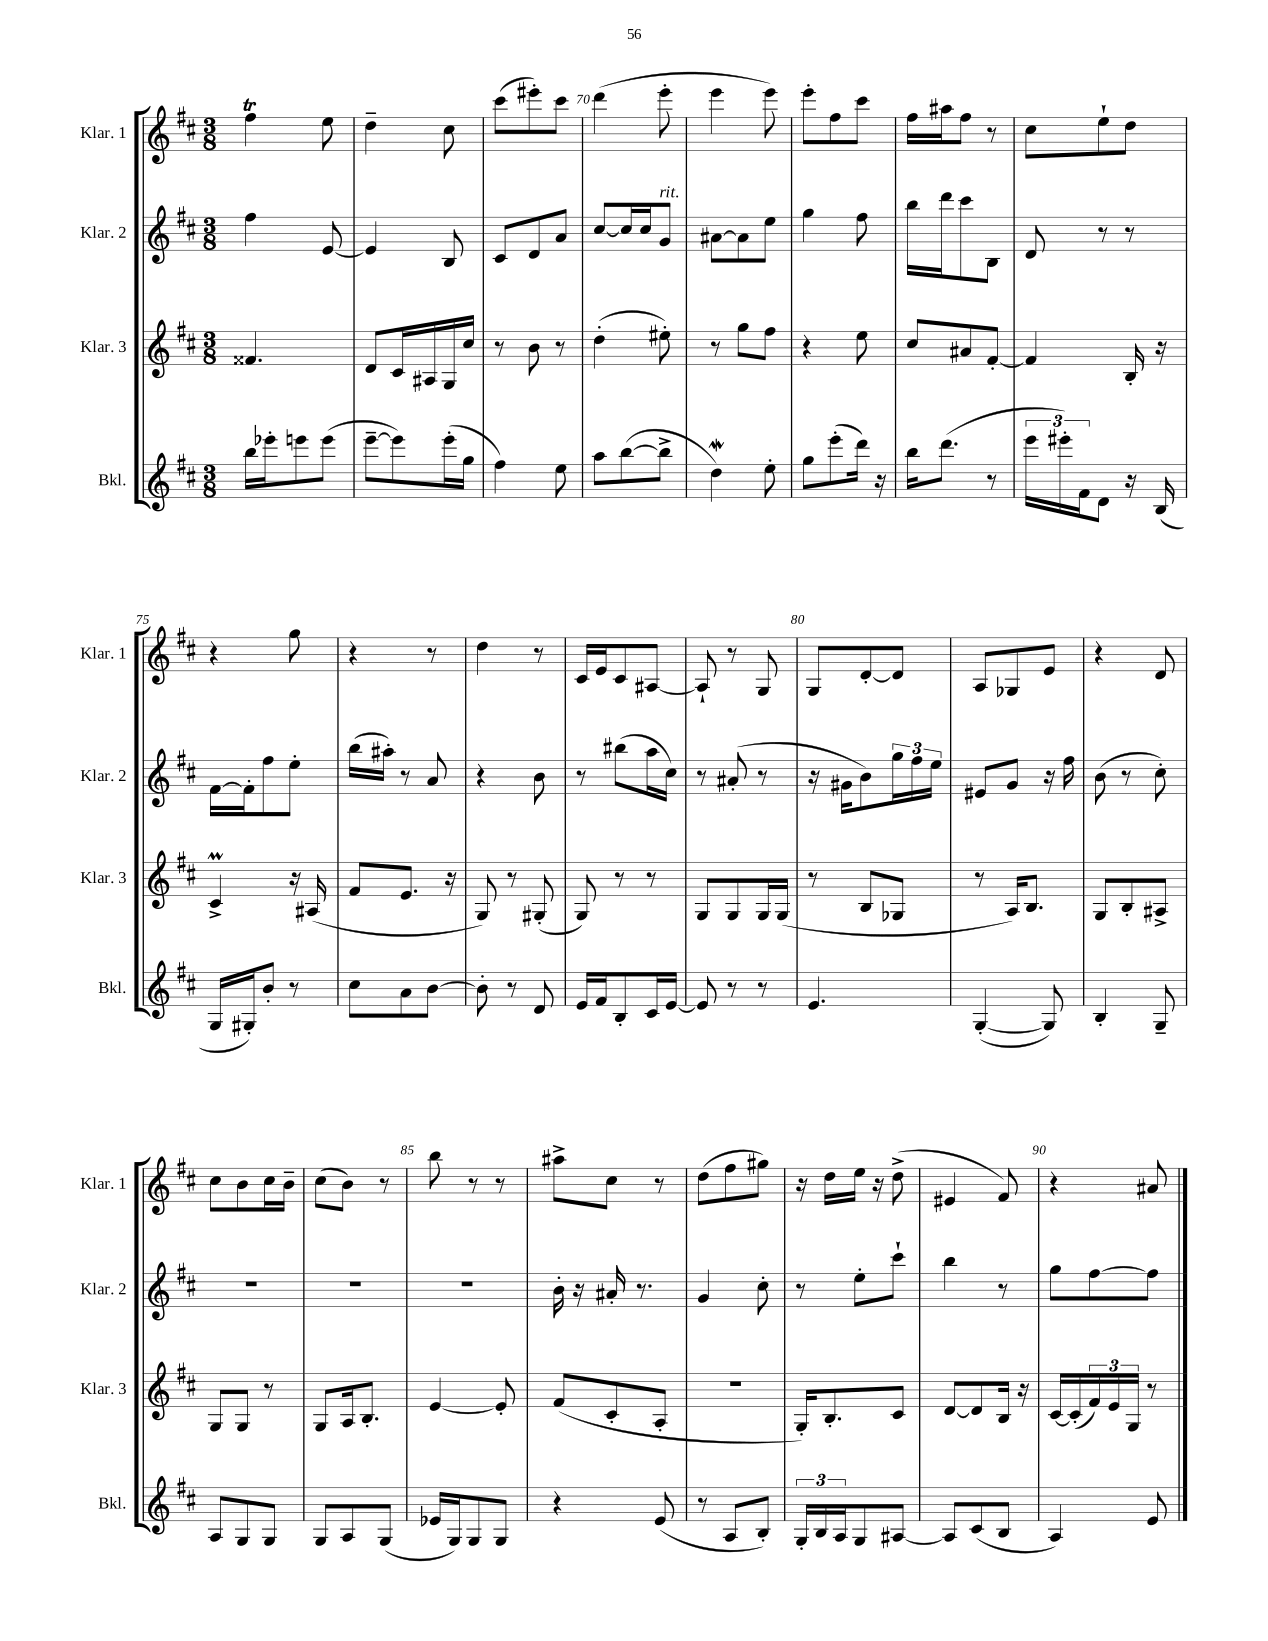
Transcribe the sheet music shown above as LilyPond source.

<<
\new StaffGroup <<
\new Staff = "s0" \with { instrumentName = "Klar. 1" shortInstrumentName = "Klar. 1" } {
    \clef treble \key d \major \numericTimeSignature \time 3/8
    fis''4\trill e''8 |
    d''4-- cis''8 |
    cis'''8( eis'''8-.) cis'''8 |
    d'''4( e'''8-. |
    e'''4 e'''8) |
    e'''8-. fis''8 cis'''8 |
    fis''16 ais''16 fis''8 r8 |
    cis''8 e''8-! d''8 |
    r4 g''8 |
    r4 r8 |
    d''4 r8 |
    cis'16 e'16 cis'8 ais8~ |
    ais8-! r8 g8 |
    g8 d'8~-. d'8 |
    a8 ges8 e'8 |
    r4 d'8 |
    cis''8 b'8 cis''16 b'16-- |
    cis''8( b'8) r8 |
    b''8 r8 r8 |
    ais''8-> cis''8 r8 |
    d''8( fis''8 gis''8) |
    r16 d''16 e''16 r16 d''8->( |
    eis'4 fis'8) |
    r4 ais'8 \bar "|." |
}
\new Staff = "s1" \with { instrumentName = "Klar. 2" shortInstrumentName = "Klar. 2" } {
    \clef treble \key d \major \numericTimeSignature \time 3/8
    fis''4 e'8~ |
    e'4 b8 |
    cis'8 d'8 a'8 |
    cis''8~ cis''16 cis''16 g'8^\markup { \italic "rit." } |
    ais'8~ ais'8 e''8 |
    g''4 fis''8 |
    b''16 d'''16 cis'''8 b8 |
    d'8 r8 r8 |
    fis'16~ fis'16-. fis''8 e''8-. |
    b''16( ais''16-.) r8 a'8 |
    r4 b'8 |
    r8 bis''8( a''16 cis''16) |
    r8 ais'8-.( r8 |
    r16 gis'16 b'8) \tuplet 3/2 { g''16 fis''16 e''16 } |
    eis'8 g'8 r16 fis''16 |
    b'8( r8 cis''8-.) |
    R4. |
    R4. |
    R4. |
    b'16-. r16 ais'16-. r8. |
    g'4 cis''8-. |
    r8 e''8-. cis'''8-! |
    b''4 r8 |
    g''8 fis''8~ fis''8 \bar "|." |
}
\new Staff = "s2" \with { instrumentName = "Klar. 3" shortInstrumentName = "Klar. 3" } {
    \clef treble \key d \major \numericTimeSignature \time 3/8
    fisis'4. |
    d'8 cis'16 ais16 g16 cis''16 |
    r8 b'8 r8 |
    d''4-.( eis''8-.) |
    r8 g''8 fis''8 |
    r4 e''8 |
    cis''8 ais'8 fis'8~-. |
    fis'4 b16-. r16 |
    cis'4->\prall r16 ais16( |
    fis'8 e'8. r16 |
    g8) r8 gis8-.( |
    g8) r8 r8 |
    g8 g8 g16 g16( |
    r8 b8 ges8 |
    r8 a16) b8. |
    g8 b8-. ais8-> |
    g8 g8 r8 |
    g8 a16 b8.-. |
    e'4~ e'8-. |
    fis'8( cis'8-. a8-. |
    R4. |
    g16-.) b8.-. cis'8 |
    d'8~ d'8 b16 r16 |
    cis'16~ cis'16-.( \tuplet 3/2 { fis'16) e'16 g16 } r8 \bar "|." |
}
\new Staff = "s3" \with { instrumentName = "Bkl." shortInstrumentName = "Bkl." } {
    \clef treble \key d \major \numericTimeSignature \time 3/8
    b''16 ees'''16-. e'''8 e'''8( |
    e'''8~-- e'''8) e'''16-.( g''16 |
    fis''4) e''8 |
    a''8 b''8~( b''8-> |
    d''4\mordent) e''8-. |
    g''8 e'''8-.( d'''16) r16 |
    b''16 d'''8.( r8 |
    \tuplet 3/2 { e'''16 eis'''16-.) fis'16 } d'8 r16 b16( |
    g16 gis16-.) b'8-. r8 |
    cis''8 a'8 b'8~ |
    b'8-. r8 d'8 |
    e'16 fis'16 b8-. cis'16 e'16~ |
    e'8 r8 r8 |
    e'4. |
    g4~-.( g8) |
    b4-. g8-- |
    a8 g8 g8 |
    g8 a8 g8( |
    ees'16 g16) g8 g8 |
    r4 e'8( |
    r8 a8 b8-.) |
    \tuplet 3/2 { g16-. b16 a16 } g8 ais8~ |
    ais8 cis'8( b8 |
    a4) e'8 \bar "|." |
}
>>
>>
\layout { \context { \Score currentBarNumber = #67 \override BarNumber.break-visibility = ##(#f #t #t) barNumberVisibility = #(every-nth-bar-number-visible 5) } }
